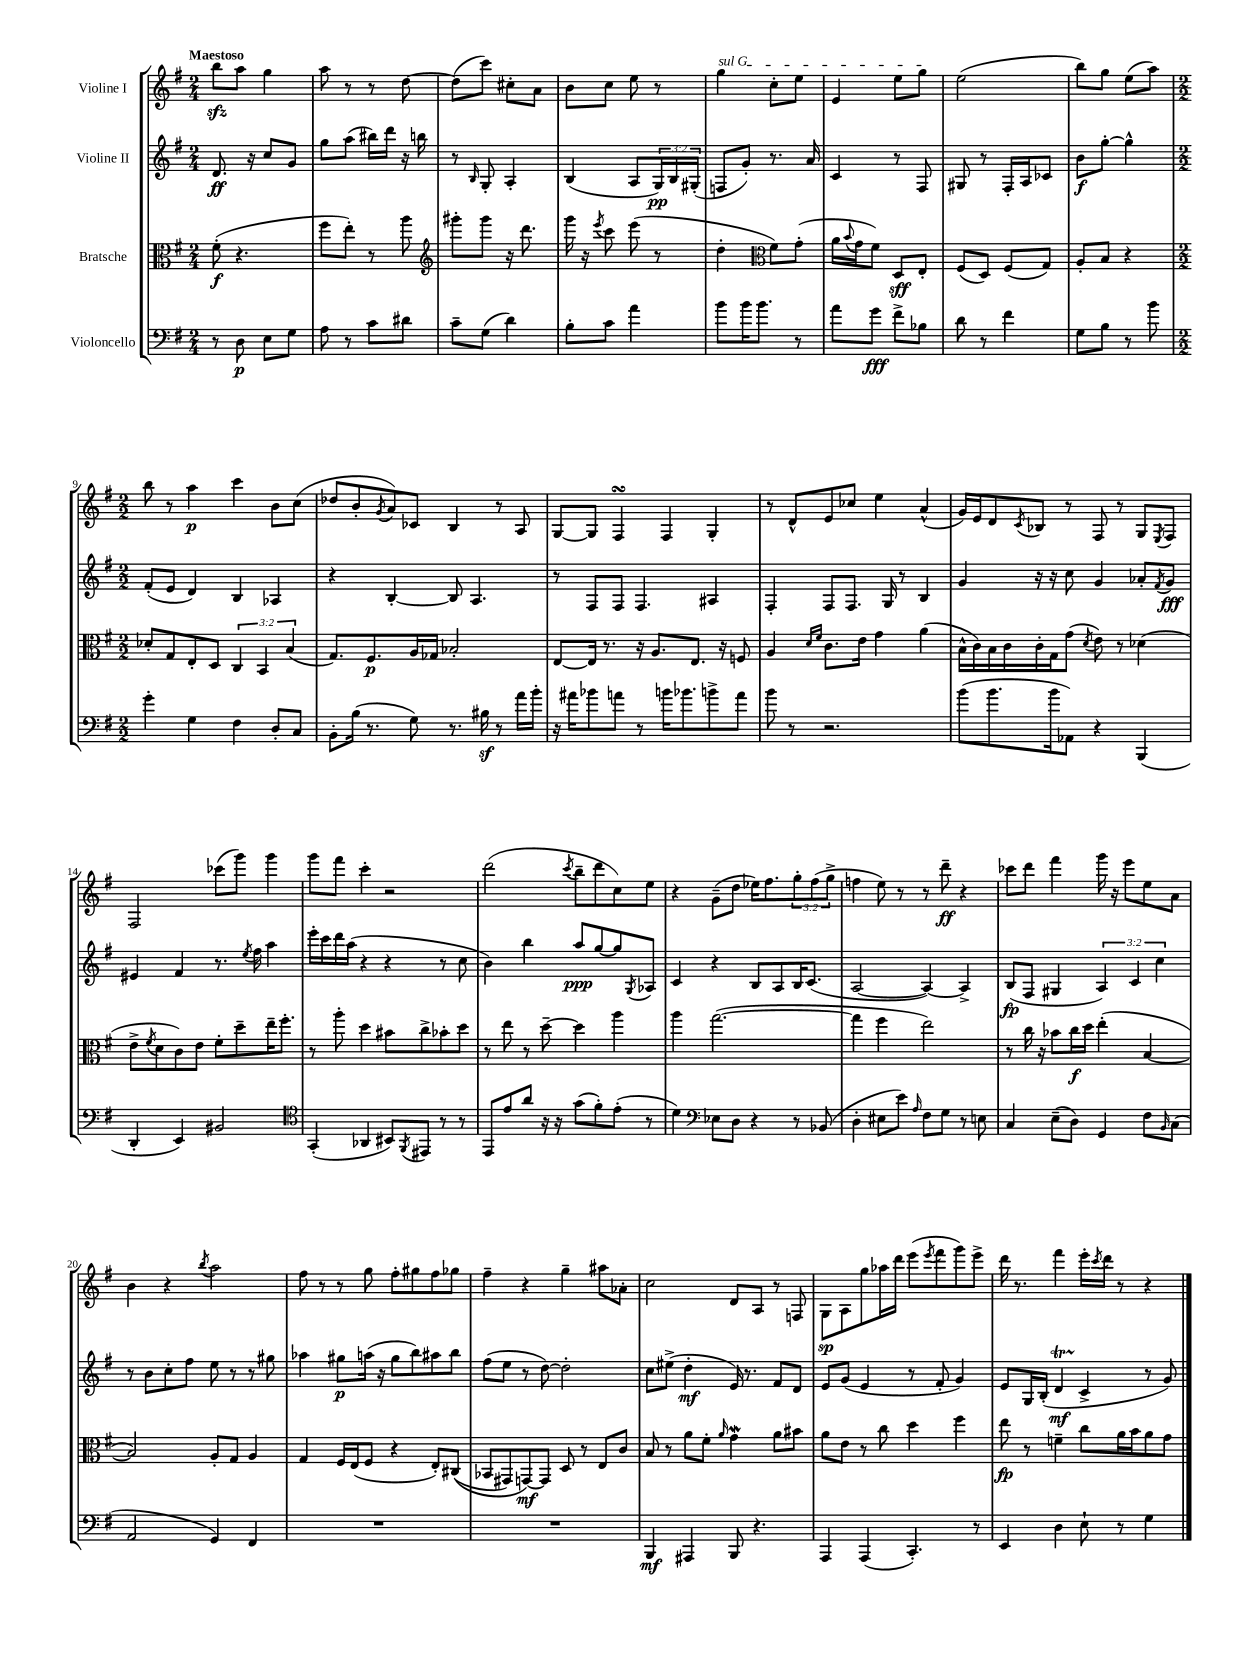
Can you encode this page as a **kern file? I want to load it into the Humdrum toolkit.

**kern	**kern	**kern	**kern
*staff4	*staff3	*staff2	*staff1
*clefF4	*clefC3	*clefG2	*clefG2
*k[f#]	*k[f#]	*k[f#]	*k[f#]
*M2/4	*M2/4	*M2/4	*M2/4
8r	(8f#'	8.d	8bb
8D	4.r	.	8aa
.	.	16r	.
8E	.	8cc	4gg
8G	.	8g	.
=	=	=	=
8A	8ff#	8gg	8aa
8r	8ee')	(8aa	8r
8c	8r	16bb#)	8r
.	.	16ddd	.
8d#	8aa	16r	[8dd
.	.	16bb	.
=	=	=	=
*	*clefG2	*	*
8c~	8ggg#'	8r	(8dd]
.	.	16qqB	.
(8G	8ggg#	8G'	8ccc)
4d)	16r	4A'	8cc#'
.	8.ddd	.	.
.	.	.	8a
=	=	=	=
8B'	16ggg	(4B	8b
.	16r	.	.
.	8qeee	.	.
8c	8ccc	.	8cc
4a	(8eee	8A	8ee
.	8r	24G)	8r
.	.	24B	.
.	.	(24G#'	.
=	=	=	=
8b	4dd'	8F	4gg
16b	.	8g')	.
8.b	.	.	.
*	*clefC3	*	*
.	8f#)	8.r	8cc'
8r	(8g'	.	8ee
.	.	16a	.
=	=	=	=
8a	16a	4c	4e
.	8qqb	.	.
.	16g	.	.
8g	8f#)	.	.
8f#^	8D	8r	8ee
8B-	8E'	8F#	8gg
=	=	=	=
8d	(8F#	8G#	(2ee
8r	8D)	8r	.
4f#	(8F#	16F#'	.
.	.	16A	.
.	8G)	8c-	.
=	=	=	=
8G	8A'	8b	8bb)
8B	8B	[8gg'	8gg
8r	4r	4gg^^]	(8ee
8b	.	.	8aa)
=	=	=	=
*M2/2	*M2/2	*M2/2	*M2/2
4g'	8d-'	(8f#'	8bb
.	8G	8e	8r
4G	8E'	4d)	4aa
.	8D	.	.
4F#	6C	4B	4ccc
.	6BB	.	.
8D'	.	4A-	8b
.	(6B	.	.
8C	.	.	(8cc
=	=	=	=
8BB'	8.G)	4r	8dd-
(16B	.	.	8b'
8.r	8.F#	.	.
.	.	.	8qg
.	.	[4B'	8a)
8G)	16A	.	8c-
.	16G-	.	.
8.r	2B-'	8B]	4B
.	.	4.A	.
16B#	.	.	.
8r	.	.	8r
16a	.	.	8A
16b'	.	.	.
=	=	=	=
16r	[8E	8r	[8G
16a#	.	.	.
8b-	16E]	8F#	8G]
.	8.r	.	.
8a	.	8F#	4F#
8r	16r	4.F#	.
.	8.A	.	.
16b	.	.	4F#
8.b-	.	.	.
.	8.E	.	.
8b^	.	4A#	4G'
.	16r	.	.
8a	8F	.	.
=	=	=	=
8b	4A	4F#'	8r
8r	.	.	8d^^
.	16qqd	.	.
.	16qqf#	.	.
2.r	8.c	8F#	8e
.	.	8.F#	8cc-
.	16e	.	.
.	4g	.	4ee
.	.	16G	.
.	.	8r	.
.	(4a	4B	(4a^^
=	=	=	=
(8b	16B^^	4g	16g)
.	16c)	.	16e
8.b	16B	.	8d
.	16c	.	.
.	.	.	8qc
.	16c'	16r	8B-
16b	16G	16r	.
8AA-)	(8g	8cc	8r
.	8qd	.	.
4r	8e)	4g	8F#
.	8r	.	8r
(4BBB	(4d-	8a-'	8G
.	.	8qf#	8qE
.	.	8g	8F#
=	=	=	=
4DD'	8e^	4e#	2F#
.	8qf#	.	.
.	8d	.	.
4EE)	8c)	4f#	.
.	8e	.	.
2BB#	8f#'	8.r	(8ccc-
.	8dd~	.	8ggg)
.	.	8qee	.
.	.	16ff#	.
.	16ee~	4aa	4ggg
.	8.ff#'	.	.
=	=	=	=
*clefC4	*	*	*
(4GG'	8r	16eee'	8ggg
.	.	16ccc	.
.	8aa'	16ddd	8fff#
.	.	(16aa	.
4AA-	4dd	4r	4ccc'
8BB#)	8b#	4r	2r
8qFF#	.	.	.
8EE#	8cc^	.	.
8r	8b-'	8r	.
8r	8dd	8cc	.
=	=	=	=
8EE	8r	4b)	(2ddd
8e	8ee	.	.
8a	8r	4bb	.
16r	[8dd~	.	.
16r	.	.	.
.	.	.	8qccc
(8g	4dd]	8aa	8bb~
8f#')	.	[8gg	8ddd
(8e'	4aa	8gg]	8cc)
.	.	8qG	.
8r	.	8A-	8ee
=	=	=	=
4d)	4aa	4c	4r
*clefF4	*	*	*
8E-	([2.gg	4r	(8g~
8D	.	.	8dd
4r	.	8B	16ee-)
.	.	.	8.ff#
.	.	8A	.
8r	.	16B	12gg'
.	.	(8.c	.
.	.	.	(12ff#
(8BB-	.	.	.
.	.	.	12gg^
=	=	=	=
4D'	4gg]	[2A	4ff
8E#	4ff#	.	8ee)
8e)	.	.	8r
16qqA	.	.	.
8F#	2ee)	4A_)	8r
8G	.	.	8ddd~
8r	.	4A^]	4r
8E	.	.	.
=	=	=	=
4C	8r	(8B	8ccc-
.	16cc	8F#	8ddd
.	16r	.	.
(8E~	8b-	4G#	4fff#
8D)	16cc	.	.
.	16dd	.	.
4GG	(4ee'	6A)	16ggg
.	.	.	16r
.	.	.	8eee
.	.	6c	.
8F#	[4B	.	8ee
.	.	6cc	.
16qqBB	.	.	.
(8C	.	.	8a
=	=	=	=
2AA	2B])	8r	4b
.	.	8b	.
.	.	8cc'	4r
.	.	8ff#	.
.	.	.	8qbb
4GG)	8A'	8ee	2aa
.	8G	8r	.
4FF#	4A	8r	.
.	.	8gg#	.
=	=	=	=
1r	4G	4aa-	8ff#
.	.	.	8r
.	16F#	8gg#	8r
.	(16E	.	.
.	8F#	(16aa	8gg
.	.	16r	.
.	4r	8gg#	8ff#'
.	.	8bb)	8gg#
.	8E')	8aa#	8ff#
.	&((8C#	8bb	8gg-
=	=	=	=
1r	8BB-	(8ff#	4ff#~
.	8GG#)	8ee	.
.	[8GG&)	8r	4r
.	8GG]	[8dd)	.
.	8D	2dd']	4gg~
.	8r	.	.
.	8E	.	8aa#
.	8c	.	8a-'
=	=	=	=
4BBB	8B	8cc	2cc
.	8r	(8ee#^	.
4AAA#	8a	4dd'	.
.	8f#'	.	.
.	16qqa	.	.
8BBB	4g	16e)	8d
.	.	8.r	.
4.r	.	.	8A
.	8a	8f#	8r
.	8b#	8d	8F
=	=	=	=
4AAA	8a	8e	8G
.	8e	(8g	8A
(4AAA	8r	4e	8gg
.	8cc	.	16aa-
.	.	.	16ddd
4.CC')	4dd	8r	(8eee
.	.	.	8qeee
.	.	8f#'	8fff#
.	4ff#	4g)	8ggg)
8r	.	.	8eee^
=	=	=	=
4EE	8ee	8e	16ddd
.	.	.	8.r
.	8r	16G	.
.	.	(16B'	.
4D	4f~	4d	4fff#
8E`	8cc	4c^	16eee'
.	.	.	8qccc
.	.	.	16ddd
8r	16a	.	8r
.	16b	.	.
4G	8a	8r	4r
.	8g	8g)	.
==	==	==	==
*-	*-	*-	*-
